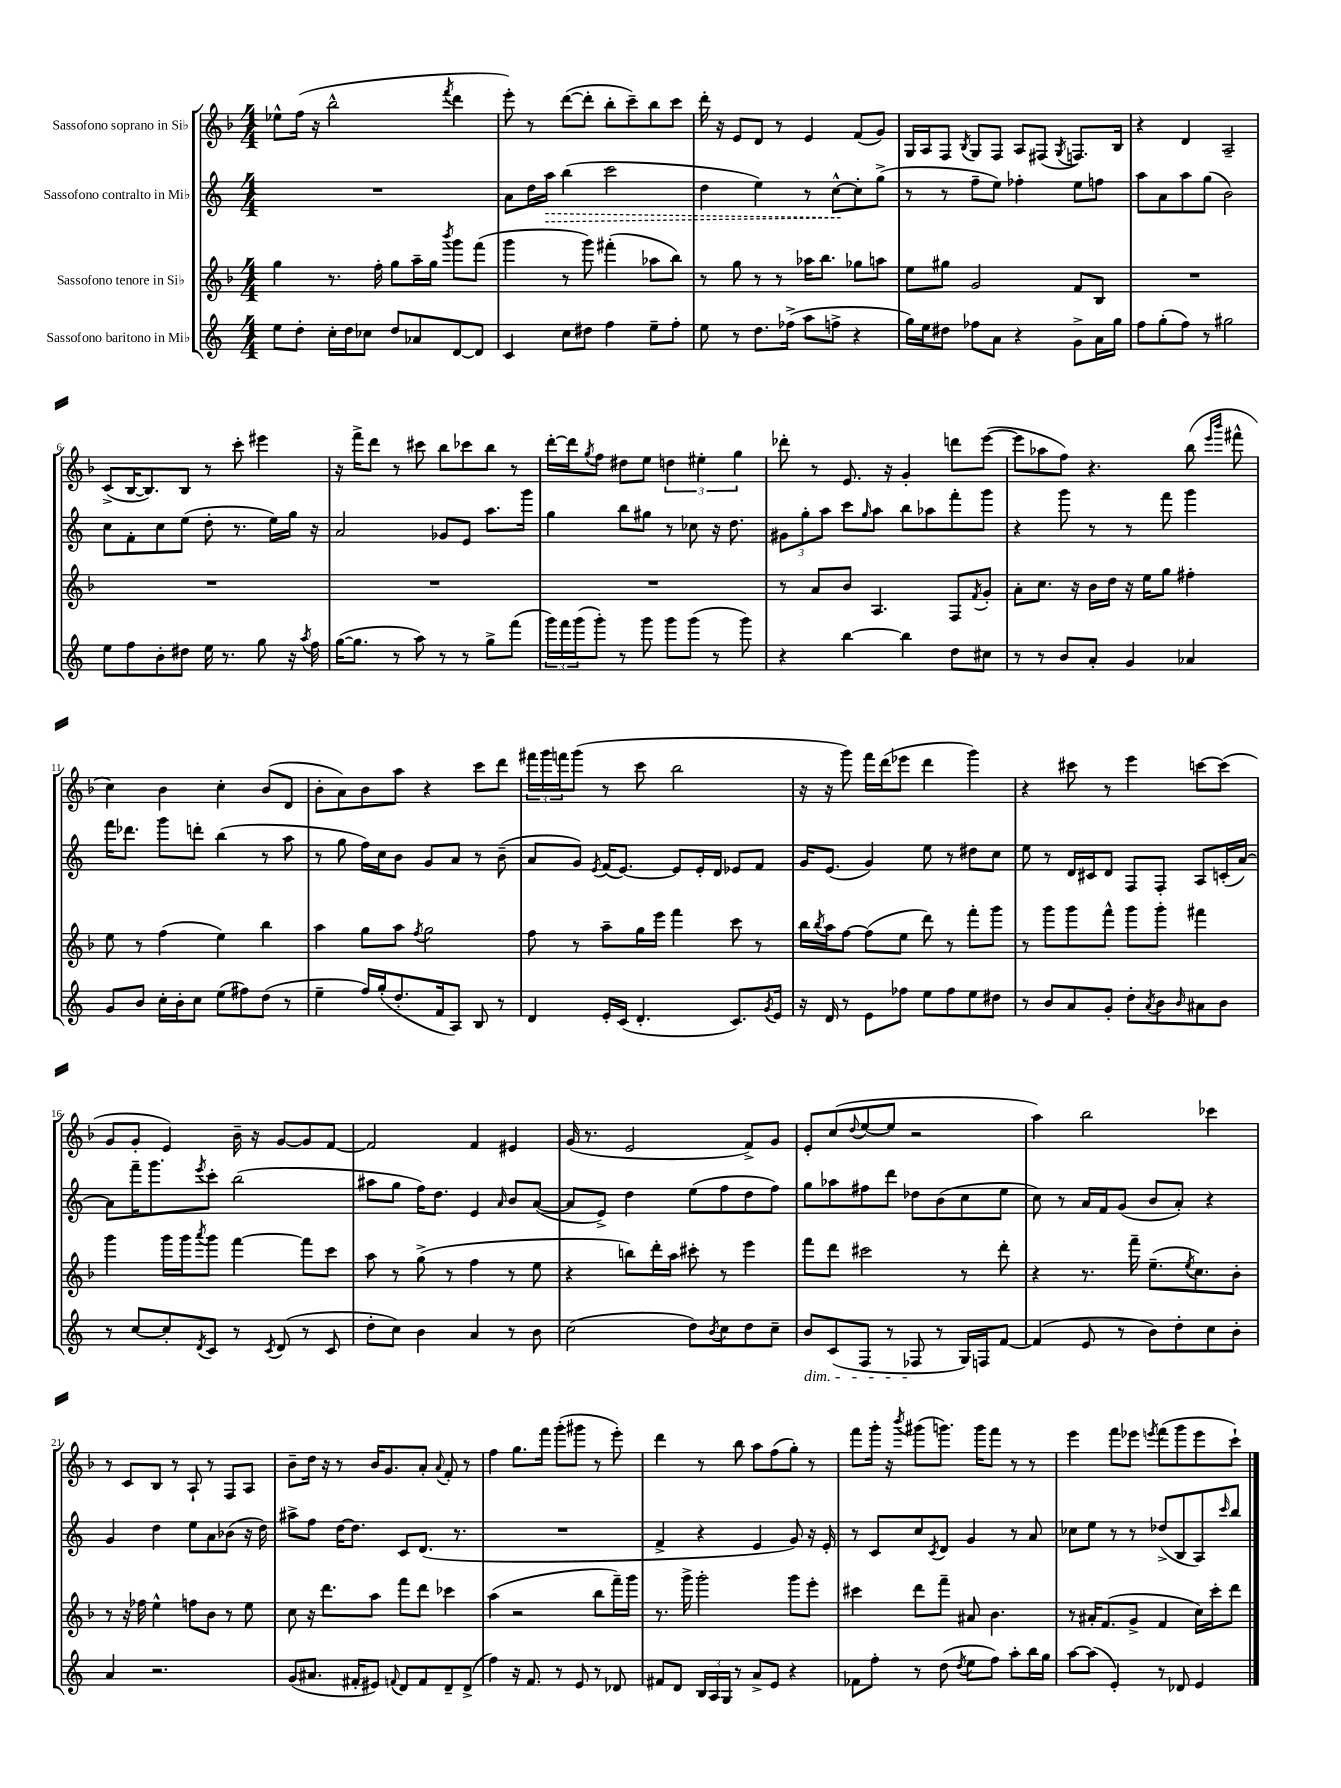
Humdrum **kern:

**kern	**kern	**kern	**kern
*staff4	*staff3	*staff2	*staff1
*clefG2	*clefG2	*clefG2	*clefG2
*k[]	*k[b-]	*k[]	*k[b-]
*M4/4	*M4/4	*M4/4	*M4/4
8ee	4gg	1r	8ee-^^
8dd'	.	.	(16ff
.	.	.	16r
16cc'	8.r	.	2bb-^^
16dd	.	.	.
8cc-	.	.	.
.	16ff'	.	.
8dd	8gg	.	.
8a-	16aa~	.	.
.	16gg	.	.
.	8qbbb-	.	8qfff
[8d	8ggg	.	4ddd
8d]	(8fff	.	.
=	=	=	=
4c	4ggg	8a	8eee')
.	.	16dd	8r
.	.	16aa	.
8cc	8r	(4bb	([8ddd
8dd#	8ggg)	.	8ddd']
4ff	(4fff#'	2ccc	8bb-'
.	.	.	8ccc~)
8ee~	8aa-	.	8bb-
8ff'	8bb-)	.	8ccc
=	=	=	=
8ee	8r	4dd	16ddd'
.	.	.	16r
8r	8gg	.	8e
8.dd	8r	4ee)	8d
.	8r	.	8r
(16ff-^	.	.	.
8aa	16aa-	8r	4e
.	8.bb-	.	.
8ff^	.	[8cc^^	.
4r	8gg-	8cc']	(8f
.	8aa	(8gg^	8g)
=	=	=	=
16gg)	8ee	8r	16G
16ee	.	.	16A
8dd#	8gg#	8r	8F
.	.	.	8qB-
8ff-	2g	8ff~	8G
8a	.	8ee)	8F
4r	.	4ff-'	8A
.	.	.	(8F#
.	.	.	8qG
8g^	8f	8ee	8.F)
16a	8B-	8ff	.
16gg	.	.	16B-
=	=	=	=
8ff	1r	8aa	4r
(8gg'	.	8a	.
8ff)	.	8aa	4d
8r	.	(8gg	.
2gg#	.	2b)	2A~
=	=	=	=
8ee	1r	8cc	(8c^
8ff	.	8f'	[16B-
.	.	.	8.B-])
8b'	.	8cc	.
8dd#	.	(8ee	8B-
16ee	.	8dd'	8r
8.r	.	.	.
.	.	8.r	8ccc'
8gg	.	.	4eee#
.	.	16ee)	.
16r	.	16gg	.
8qaa	.	.	.
16ff	.	16r	.
=	=	=	=
([16gg	1r	2a	16r
8.gg]	.	.	16fff^
.	.	.	8ddd
8r	.	.	8r
8aa)	.	.	8ccc#
8r	.	8g-	8bb-
8r	.	8e	8ccc-
8gg^	.	8.aa	8bb-
(8fff	.	.	8r
.	.	16ggg	.
=	=	=	=
24ggg)	1r	4gg	[16ddd'
24fff	.	.	.
.	.	.	16ddd]
(24ggg	.	.	.
.	.	.	8qgg
8ggg')	.	.	8ff
8r	.	8bb	8dd#
8ggg	.	8gg#	8ee
8ggg	.	8r	6dd
(8ggg	.	8cc-	.
.	.	.	6ee#'
8r	.	16r	.
.	.	8.dd	.
.	.	.	6gg
8ggg)	.	.	.
=	=	=	=
4r	8r	12g#	8ddd-'
.	.	12gg'	.
.	8a	.	8r
.	.	12aa	.
[4bb	8b-	8ccc	8.e
.	.	16qqgg	.
.	4.A	8aa	.
.	.	.	16r
4bb]	.	8bb	4g'
.	.	8aa-	.
8dd	8F	8fff'	8ddd
.	8qf	.	.
8cc#	8g'	8ggg	([8eee
=	=	=	=
8r	8a'	4r	8eee]
8r	8.cc	.	8aa-
8b	.	8ggg	8ff)
.	16r	.	.
8a'	16b-	8r	4.r
.	16dd	.	.
4g	16r	8r	.
.	16ee	.	.
.	8gg	8fff	.
4a-	4ff#'	4ggg	(8bb-
.	.	.	16qqeee
.	.	.	16qqbbb-
.	.	.	8fff#^^
=	=	=	=
8g	8ee	16fff	4cc)
.	.	8.ddd-	.
8b	8r	.	.
16cc'	(4ff	8ggg	4b-
16b'	.	.	.
8cc	.	8ddd'	.
(8ee	4ee)	(4bb	4cc'
8ff#)	.	.	.
(8dd	4bb-	8r	(8b-
8r	.	8aa	8d
=	=	=	=
4ee~	4aa	8r	8b-'
.	.	8gg	8a)
16ff)	8gg	16ff)	8b-
(16gg'	.	16cc	.
8.dd'	8aa	8b	8aa
.	8qff	.	.
.	2gg	8g	4r
16f	.	.	.
8A)	.	8a	.
8B	.	8r	8ccc
8r	.	(8b~	8ddd
=	=	=	=
4d	8ff	8a	24fff#
.	.	.	24ggg
.	.	.	24fff
.	8r	8g)	(8ggg
.	.	8qe	.
16e'	8aa~	(16f	8r
(16c	.	[8.e)	.
4.d'	16gg	.	8ccc
.	16eee	.	.
.	4fff	8e]	2bb-
.	.	16e'	.
.	.	16d	.
8.c)	8ccc	8e-	.
.	8r	8f	.
8qg	.	.	.
16e	.	.	.
=	=	=	=
16r	16bb-	16g	16r
.	8qbb-	.	.
16d	16aa	(8.e	16r
8r	[8ff	.	8ggg)
8e	(8ff]	4g)	16fff
.	.	.	(16ddd
8ff-	8ee	.	8eee-
8ee	8ddd)	8ee	4ddd
8ff-	8r	8r	.
8ee	8fff'	8dd#	4ggg)
8dd#	8ggg	8cc	.
=	=	=	=
8r	8r	8ee	4r
8b	8ggg	8r	.
8a	8ggg	16d	8ccc#
.	.	16c#	.
8g'	8fff^^	8d	8r
8dd'	8ggg	8F	4eee
8qa	.	.	.
8b	8ggg'	8F'	.
16qqb	.	.	.
8a#	4fff#	8A	[8ccc
8b	.	(16c'	(8ccc]
.	.	[16a)	.
=	=	=	=
8r	4ggg	8a]	8g
[8cc	.	16fff~	8g'
.	.	8.ggg	.
8cc']	16ggg	.	4e)
.	16ggg	.	.
8qd	8qaaa	8qeee	.
8c	8ggg	8ccc'	.
8r	[4fff	(2bb	16b-~
.	.	.	16r
8qc	.	.	.
(8d	.	.	[8g
8r	8fff]	.	8g]
8c	8ccc	.	[8f
=	=	=	=
8dd'	8aa	8aa#	2f]
8cc)	8r	8gg	.
4b	(8gg^	16ff)	.
.	.	8.dd	.
.	8r	.	.
4a	4ff	4e	4f
.	.	16qqa	.
8r	8r	8b	4e#
8b	8ee	([8a	.
=	=	=	=
(2cc	4r	8a]	(16g
.	.	.	8.r
.	.	8e^)	.
.	8bb)	4dd	2e
.	16ddd'	.	.
.	16aa	.	.
8dd)	8ccc#'	(8ee	.
8qb	.	.	.
8cc	8r	8ff	.
8dd	4eee	8dd	8f^)
8cc~	.	8ff)	8g
=	=	=	=
8b	8fff	8gg	8e'
(8c	8ddd	8aa-	(8cc
.	.	.	8qqdd
8F	2ccc#	8ff#	[8ee
8r	.	8ddd	8ee]
8F-	.	8dd-	2r
8r	.	(8b	.
16G)	8r	8cc	.
16F	.	.	.
[8f	8ddd'	8ee	.
=	=	=	=
(4f]	4r	8cc)	4aa)
.	.	8r	.
8e	8.r	16a	2bb-
.	.	16f	.
8r	.	(8g	.
.	16fff~	.	.
8b)	(8.ee~	8b	.
8dd'	.	8a')	.
.	8qee	.	.
.	8.cc)	.	.
8cc	.	4r	4ccc-
8b'	8b-'	.	.
=	=	=	=
4a	8r	4g	8r
.	16r	.	8c
.	16ff-	.	.
2.r	4ee^^	4dd	8B-
.	.	.	8r
.	8ff	8ee	8A`
.	8b-	8a	8r
.	8r	(8b-	8F
.	8ee	16r	8A
.	.	16dd)	.
=	=	=	=
(8g	8cc	8aa#^	8b-~
8.a#	16r	8ff	16dd
.	8.ddd	.	16r
.	.	[16dd	8r
16f#'	.	8.dd]	.
8e#)	8aa	.	16b-
.	.	.	8.g
8qqf	.	.	.
8d	8fff	8c	.
8f	8ddd	(8.d	8a'
.	.	.	8qqa
8d~	4ccc-	.	8f'
.	.	8.r	.
(8d^	.	.	8r
=	=	=	=
4ff)	(4aa	1r	4ff
16r	2r	.	8.gg
8.f	.	.	.
.	.	.	16fff
8r	.	.	(8ggg'
8e	.	.	8ggg#
8r	8bb-	.	8r
8d-	16fff~)	.	8eee')
.	16ggg	.	.
=	=	=	=
8f#	8.r	4f^	4ddd
8d	.	.	.
.	16ggg^	.	.
24B	2ggg'	4r	8r
24A	.	.	.
24G	.	.	.
8r	.	.	8bb-
8a^	.	4e	8aa
8e	.	.	(8ff
4r	8ggg	8g)	8gg')
.	8eee'	16r	8r
.	.	16e'	.
=	=	=	=
8f-	4ccc#	8r	8fff
8ff'	.	8c	16ggg'
.	.	.	16r
.	.	.	8qbbb-
8r	8ddd	8cc	(8ggg#
.	.	8qc	.
(8dd	8fff~	8d	8.ggg)
8qdd	.	.	.
8ee	8a#	4g	.
.	.	.	16ggg
8ff)	4.b-	.	8fff
8aa'	.	8r	8r
16bb	.	8a	8r
16gg	.	.	.
=	=	=	=
[8aa	8r	8cc-	4eee
(8aa]	16a#'	8ee	.
.	(8.f	.	.
4e')	.	8r	8fff
.	8g^	8r	8eee-
.	.	.	8qeee
8r	4f	(8dd-^	(8fff
8d-	.	8B	8ggg
4e	16cc)	8A)	8eee
.	16ccc'	.	.
.	.	16qqccc	.
.	8ddd	8bb	8ccc`)
==	==	==	==
*-	*-	*-	*-
